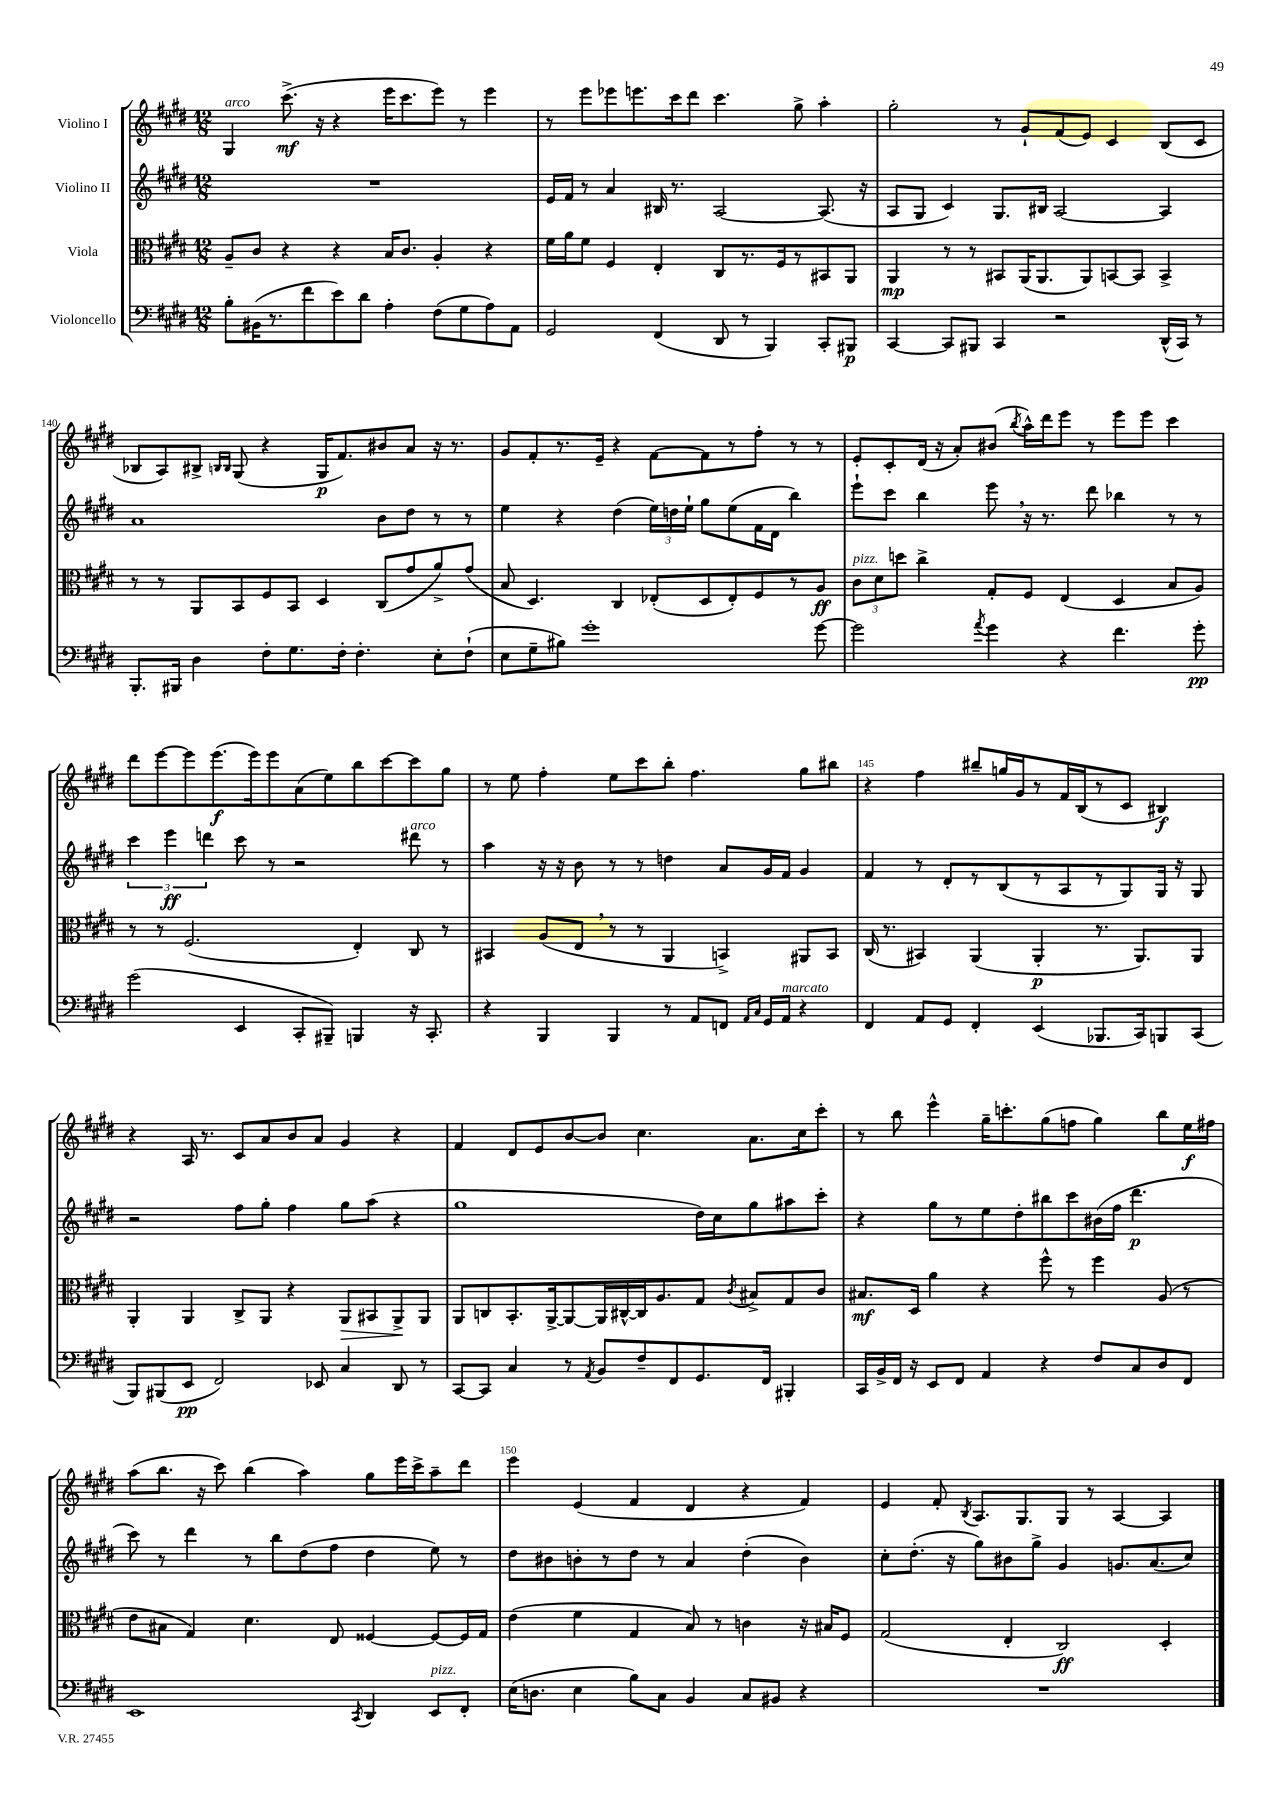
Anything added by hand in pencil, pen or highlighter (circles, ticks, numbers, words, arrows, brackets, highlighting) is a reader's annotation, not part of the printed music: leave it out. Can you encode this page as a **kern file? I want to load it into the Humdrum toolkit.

**kern	**kern	**kern	**kern
*staff4	*staff3	*staff2	*staff1
*clefF4	*clefC3	*clefG2	*clefG2
*k[f#c#g#d#]	*k[f#c#g#d#]	*k[f#c#g#d#]	*k[f#c#g#d#]
*M12/8	*M12/8	*M12/8	*M12/8
8B'	8A~	1.r	4G#
(16BB#	8c#	.	.
8.r	.	.	.
.	4r	.	(8.ccc#^
8f#	.	.	.
.	.	.	16r
8e)	4r	.	4r
8d#	.	.	.
4A'	16B	.	16eee
.	8.c#	.	8.ccc#
(8F#	4A'	.	8eee)
8G#	.	.	8r
8A)	4r	.	4eee
8AA	.	.	.
=	=	=	=
2GG#	16f#	16e	8r
.	16a	16f#	.
.	8f#	8r	8eee
.	4F#	4a	8eee-
.	.	.	8.eee
(4FF#	4E'	16B#	.
.	.	8.r	16ccc#
.	.	.	8ddd#
8DD#	8C#	[2A	4.ccc#
8r	8.r	.	.
4BBB)	.	.	.
.	16F#	.	.
.	8r	.	8gg#^
8CC#'	8BB#	(8.A]	4aa'
8BBB#	8AA	.	.
.	.	16r	.
=	=	=	=
[4CC#	4AA	8A	2gg#'
.	.	8G#	.
8CC#]	8r	4c#)	.
8BBB#	8r	.	.
4CC#	8BB#	8.G#	8r
.	(16AA	.	8g#`
.	8.AA	16B#	.
2r	.	[2A	(8f#
.	8AA)	.	8e)
.	[8BB	.	4c#
.	8BB]	.	.
(16DD#^^	4BB^	4A]	(8B
16CC#)	.	.	.
8r	.	.	8c#
=	=	=	=
8.BBB'	8r	1a	8B-
.	8r	.	8A)
16BBB#	.	.	.
4D#	8AA	.	8B#^
.	.	.	16qqB
.	.	.	16qqB
.	8BB	.	(8G#
8F#'	8F#	.	4r
8.G#	8BB	.	.
.	4D#	.	16G#
16F#'	.	.	8.f#)
4.F#'	.	.	.
.	(8C#	8b	8b#
.	8g#	8dd#	8a
8E'	8a^)	8r	16r
.	.	.	8.r
(8F#`	(8g#	8r	.
=	=	=	=
8E	8B	4ee	8g#
8G#~	4.D#)	.	8f#'
8B#)	.	4r	8.r
1g#'	.	.	.
.	.	.	16e~
.	4C#	(4dd#	4r
.	(8E-'	24ee)	[8f#
.	.	24dd	.
.	.	24ee`	.
.	8D#	8gg#	8f#]
.	8E-')	(8ee	8r
.	8F#	16f#	8ff#'
.	.	16d#	.
.	8r	4bb)	8r
[8g#	8A	.	8r
=	=	=	=
2g#]	12c#	8eee`	8e'
.	12d#	.	.
.	.	8ccc#	8c#'
.	12dd	.	.
.	4cc#^	4bb	(16d#
.	.	.	16r
.	.	.	8a')
8qa	.	.	.
4g#	8G#'	8eee	(8b#
.	.	.	8qbb
.	8F#	16r	16aa^^)
.	.	8.r	16ddd#
4r	(4E	.	8eee
.	.	8ddd#	8r
4.f#	4D#	4bb-	8eee
.	.	.	8eee
.	8B	8r	4ccc#
8g#'	8A)	8r	.
=	=	=	=
(2g#	8r	6ccc#	8ddd#
.	8r	.	[8eee
.	.	6eee	.
.	(2.F#	.	8eee]
.	.	6ddd	.
.	.	.	(8.eee
4EE	.	8ccc#	.
.	.	.	16eee)
.	.	8r	8eee
8CC#'	.	2r	(8a
8BBB#~)	.	.	8ee)
4BBB	4E')	.	8bb
.	.	.	[8ccc#
16r	8C#	8ddd#	8ccc#]
8.CC#'	.	.	.
.	8r	8r	8gg#
=	=	=	=
4r	4BB#	4aa	8r
.	.	.	8ee
4BBB	(8A	16r	4ff#'
.	.	16r	.
.	8E	8b	.
4BBB	8r	8r	8ee
.	8r	8r	8ccc#
8r	4AA	4dd	8bb'
8AA	.	.	4.ff#
8FF	4BB^)	8a	.
16qqAA	.	.	.
16qqC#	.	.	.
16GG#	.	16g#	.
16AA	.	16f#	.
4r	8AA#	4g#	8gg#
.	8BB	.	8bb#
=	=	=	=
4FF#	(16C#	4f#	4r
.	8.r	.	.
8AA	4BB#)	8r	4ff#
8GG#	.	8d#'	.
4FF#'	(4AA	8r	8bb#~
.	.	(8B	16gg
.	.	.	16g#
(4EE	4AA'	8r	8r
.	.	8A	16f#
.	.	.	(16B
8.BBB-	8.r	8r	8r
.	.	8G#)	8c#
16CC#)	8.AA)	.	.
8BBB	.	16G#	4B#)
.	.	16r	.
(8CC#	8AA	8G#	.
=	=	=	=
8BBB)	4AA'	2r	4r
(8BBB#	.	.	.
8EE	4AA	.	16A
.	.	.	8.r
2FF#)	.	.	.
.	8C#^	8ff#	8c#
.	8AA	8gg#'	8a
.	4r	4ff#	8b
8EE-	.	.	8a
4C#	8AA	8gg#	4g#
.	8BB#	(8aa	.
8DD#	8AA^	4r	4r
8r	8AA	.	.
=	=	=	=
[8CC#	8AA	1gg#	4f#
8CC#]	8C	.	.
4C#	8.BB'	.	8d#
.	.	.	8e
.	[16AA^	.	.
8r	8AA_	.	[8b
8qAA	.	.	.
8BB	16AA]	.	8b]
.	[16C#^^	.	.
8F#~	16C#]	.	4.cc#
.	8.A	.	.
8FF#	.	.	.
8.GG#	8G#	16dd#)	.
.	.	16cc#	.
.	8qc#	.	.
.	8B#^	8gg#	8.a
16FF#	.	.	.
4BBB#'	8G#	8aa#	.
.	.	.	16cc#
.	8c#	8ccc#'	8ccc#'
=	=	=	=
16CC#	8.B#	4r	8r
16BB^	.	.	.
16FF#	.	.	8bb
16r	16D#	.	.
8EE	4a	8gg#	4eee^^
8FF#	.	8r	.
4AA	4r	8ee	16gg#~
.	.	.	8.ccc'
.	.	8dd#'	.
4r	8ff#^^	8bb#	(8gg#
.	8r	8ccc#	8ff
8F#	4ff#	(16b#	4gg#)
.	.	16ff#	.
8C#	.	4.ddd#	.
8D#	(8A	.	8bb
8FF#	8r	.	16ee
.	.	.	16ff#
=	=	=	=
1EE	8e	8ccc#)	(8aa
.	8B#	8r	8.bb
.	4G#)	4ddd#	.
.	.	.	16r
.	.	.	8ccc#)
.	4.d#	8r	(4bb
.	.	8bb	.
.	.	(8dd#	4aa)
.	8E	8ff#	.
8qCC#	.	.	.
4DD#	[4F##	4dd#	8gg#
.	.	.	16eee
.	.	.	16ccc#^
8EE	8F##_	8ee)	8aa~
8FF#'	16F##]	8r	8ddd#
.	16G#	.	.
=	=	=	=
(16E	(4e	8dd#	4eee
8.D	.	.	.
.	.	8b#	.
4E	4f#	8b'	(4e
.	.	8r	.
8B)	4G#	8dd#	4f#
8C#	.	8r	.
4BB	8B)	4a	4d#
.	8r	.	.
8C#	4c	(4dd#'	4r
8BB#	.	.	.
4r	16r	4b)	4f#)
.	16B#	.	.
.	8F#	.	.
=	=	=	=
1.r	(2G#	8cc#'	4e
.	.	(8.dd#'	.
.	.	.	8f#'
.	.	16r	.
.	.	.	8qB
.	.	8gg#)	8.A
.	4E'	8b#	.
.	.	.	8.G#
.	.	8gg#^	.
.	2C#)	4g#	8G#
.	.	.	8r
.	.	8.g	[4A
.	.	(8.a	.
.	4D#'	.	4A]
.	.	8cc#)	.
==	==	==	==
*-	*-	*-	*-
